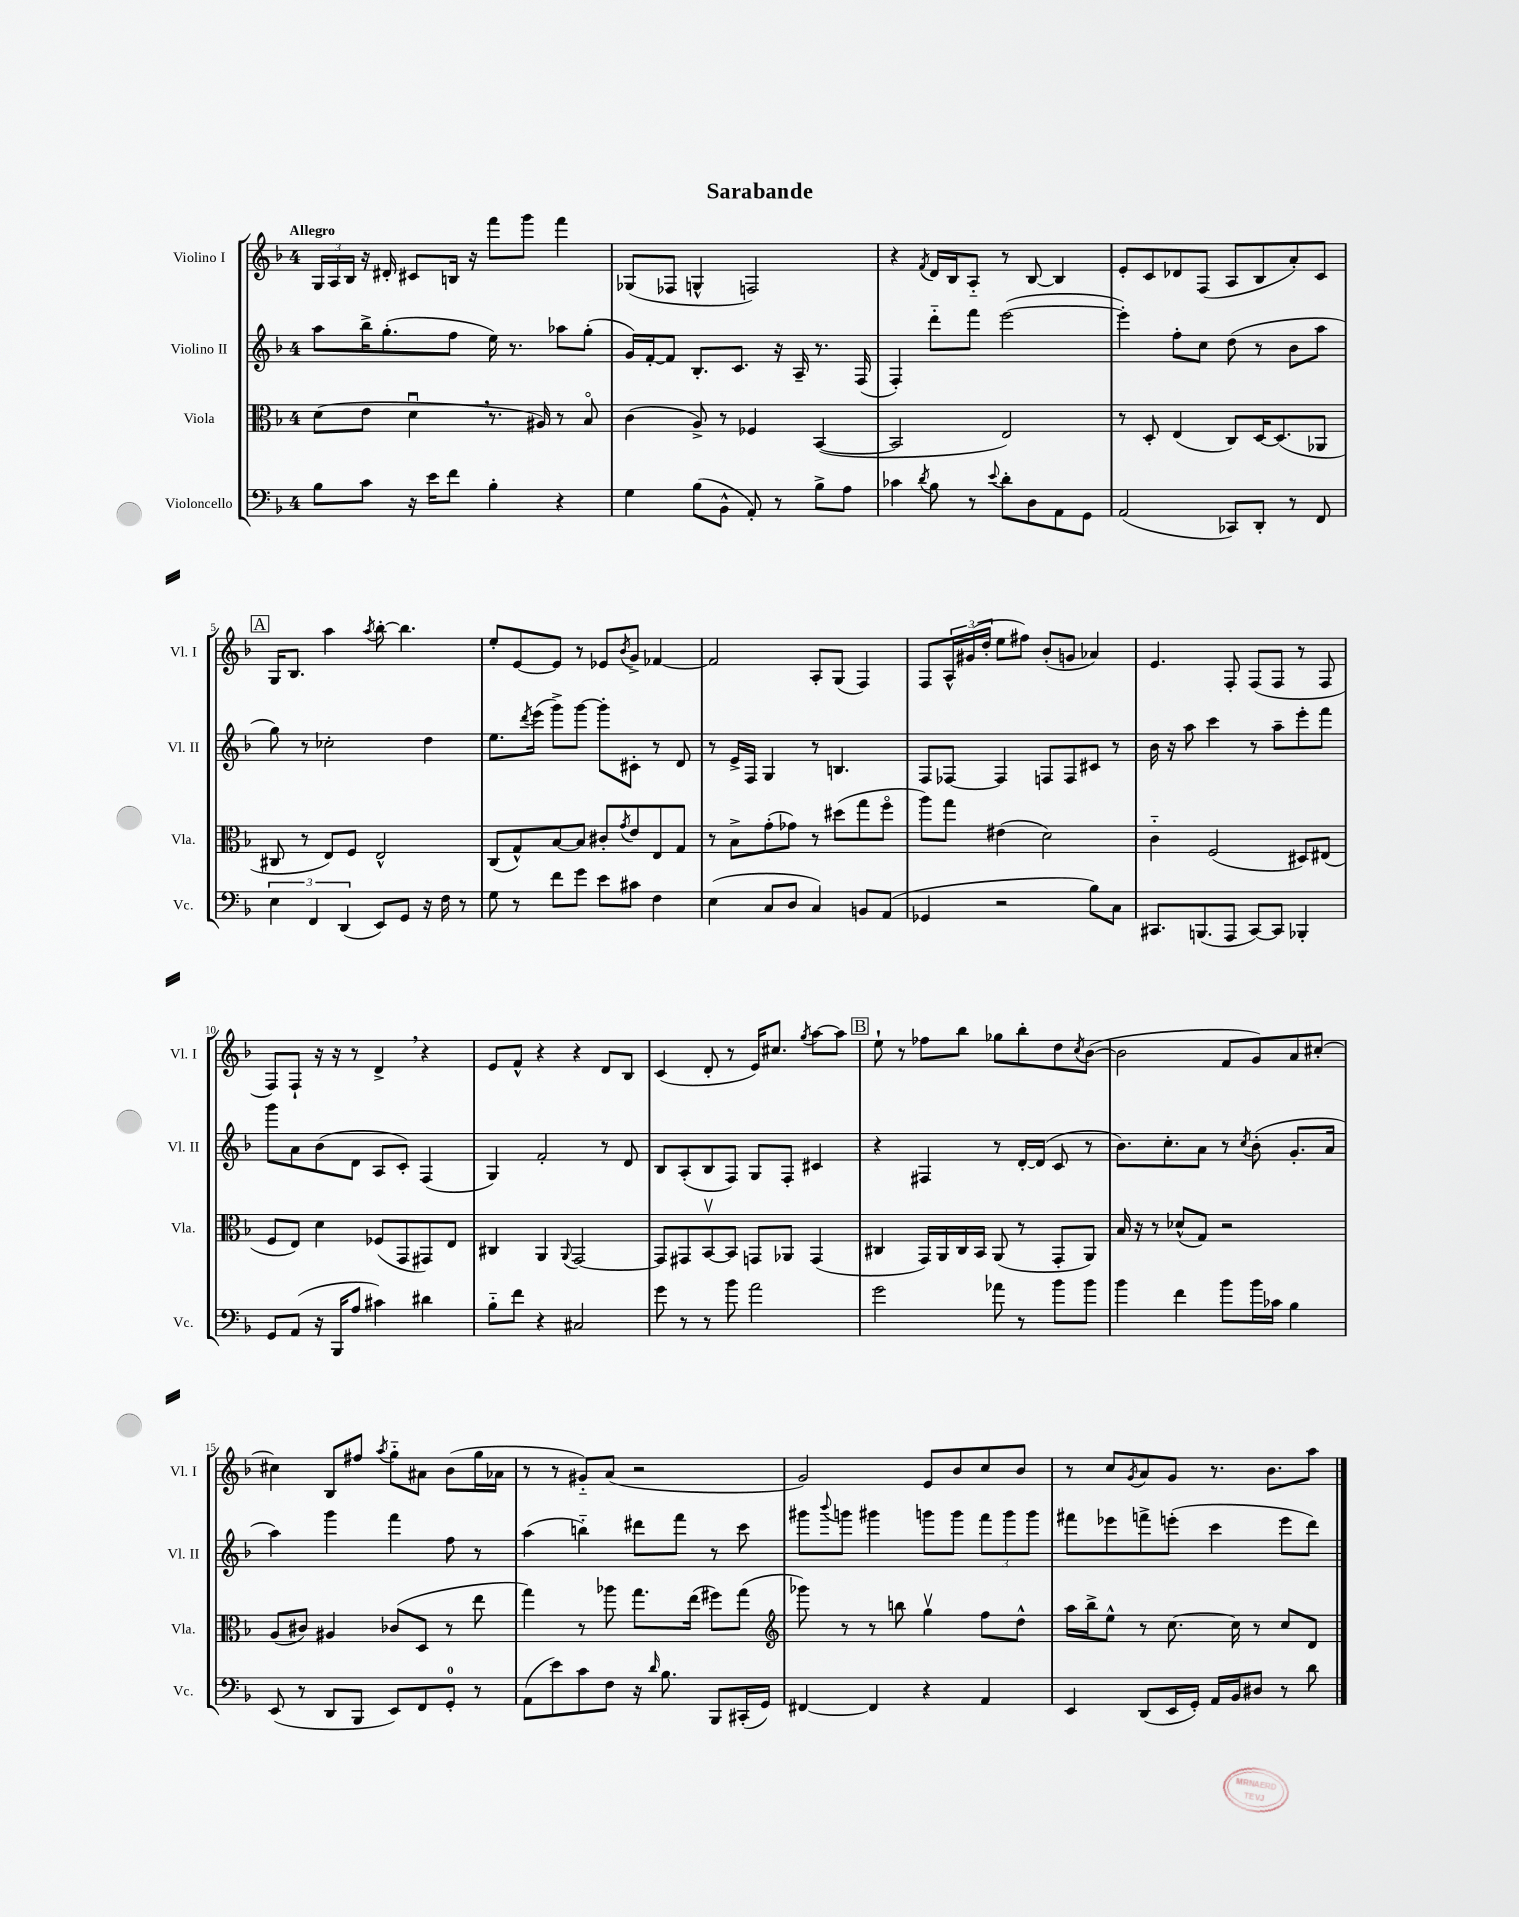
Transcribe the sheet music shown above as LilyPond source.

\header { title = "Sarabande" }
<<
\new StaffGroup <<
\new Staff = "s0" \with { instrumentName = "Violino I" shortInstrumentName = "Vl. I" } {
    \clef treble \key f \major \once \override Staff.TimeSignature.style = #'single-digit \time 4/4 \tempo "Allegro"
    \tuplet 3/2 { g16 a16 bes16 } r16 dis'16-. cis'8 b16 r16 f'''8 g'''8 f'''4 |
    ges8( fes8 g4-^ f2) |
    r4 \acciaccatura { f'8 } d'16 bes16 a8-_ r8 bes8~ bes4 |
    e'8-. c'8 des'8 f8( a8 bes8 a'8-.) c'8 |
    \mark \markup { \box "A" } g16 bes8. a''4 \acciaccatura { a''8 } bes''8~-. bes''4. |
    e''8-. e'8~ e'8 r8 ees'8 \acciaccatura { bes'8 } g'8-> fes'4~ |
    fes'2 a8-. g8( f4) |
    f8 \tuplet 3/2 { a16-^ gis'16( d''16-. } e''8 fis''8) bes'8-.( g'8 aes'4) |
    e'4. f8-. f8( f8 r8 f8 |
    f8) f8-! r16 r16 r8 d'4-> \breathe r4 |
    e'8 f'8-^ r4 r4 d'8 bes8 |
    c'4( d'8-. r8 e'16) cis''8. \acciaccatura { g''8 } a''8~ a''8 |
    \mark \markup { \box "B" } e''8-! r8 fes''8 bes''8 ges''8 bes''8-. d''8 \acciaccatura { c''8 } bes'8~( |
    bes'2 f'8 g'8) a'8 cis''8~-. |
    cis''4 bes8 fis''8 \acciaccatura { a''8 } g''8-_ ais'8 bes'8( g''16 aes'16 |
    r8 r8 gis'8-_) a'8( r2 |
    g'2) e'8 bes'8 c''8 bes'8 |
    r8 c''8 \acciaccatura { g'8 } a'8 g'8 r8. bes'8. a''8 \bar "|." |
}
\new Staff = "s1" \with { instrumentName = "Violino II" shortInstrumentName = "Vl. II" } {
    \clef treble \key f \major \once \override Staff.TimeSignature.style = #'single-digit \time 4/4
    a''8 bes''16-> g''8.-.( f''8 e''16) r8. aes''8 g''8-.( |
    g'16) f'16~-. f'8 bes8.-. c'8. r16 a16-- r8. f16( |
    f4-.) d'''8-_ f'''8 e'''2~( |
    e'''4-.) f''8-. c''8 d''8( r8 bes'8 a''8 |
    \mark \markup { \box "A" } g''8) r8 ces''2-. d''4 |
    e''8. \acciaccatura { d'''8 } e'''16( g'''8->) g'''8~ g'''8-. cis'8-. r8 d'8 |
    r8 e'16-> f16 g4 r8 b4. |
    f8 fes8~ fes4 f8 f8 cis'8 r8 |
    bes'16 r16 a''8 c'''4 r8 a''8-- e'''8-. f'''8 |
    g'''8 a'8 bes'8( d'8 a8 c'8-.) f4( |
    g4) f'2-. r8 d'8 |
    bes8 a8-.( bes8 f8) g8 f8-. cis'4 |
    \mark \markup { \box "B" } r4 fis4 r8 d'16~-. d'16( c'8 r8 |
    bes'8.) c''8.-. a'8 r8 \acciaccatura { c''8 } bes'8-.( g'8.-. a'16 |
    a''4) g'''4 f'''4 f''8 r8 |
    a''4( b''4-_) dis'''8 f'''8 r8 c'''8 |
    gis'''8 \appoggiatura { bes'''8 } g'''8 gis'''4 g'''8 g'''8 \tuplet 3/2 { f'''8 g'''8 g'''8 } |
    fis'''8 ees'''8 f'''8-> e'''8-.( c'''4 e'''8 d'''8) \bar "|." |
}
\new Staff = "s2" \with { instrumentName = "Viola" shortInstrumentName = "Vla." } {
    \clef alto \key f \major \once \override Staff.TimeSignature.style = #'single-digit \time 4/4
    d'8( e'8 d'4\downbow \breathe r8. ais16) r8 bes8\flageolet |
    c'4( a8->) r8 fes4 bes,4~( |
    bes,2 e2) |
    r8 d8-. e4( c8) d16~ d8.( aes,8 |
    \mark \markup { \box "A" } cis8 r8 e8) f8 e2-^ |
    c8( g8-^) bes8~ bes8 cis'8-. \acciaccatura { g'8 } e'8 e8 g8 |
    r8 bes8-> g'8-.( ges'8) r8 dis''8( g''8 f''8\flageolet |
    a''8) g''8 eis'4( d'2) |
    c'4-_ f2( dis8) eis8( |
    f8 e8) d'4 fes8( g,8 gis,8) e8 |
    cis4 a,4 \appoggiatura { a,8 } g,2~ |
    g,8 gis,8 bes,8~\upbow bes,8 g,8 aes,8 g,4( |
    \mark \markup { \box "B" } cis4 g,16) a,16 cis16 bes,16 a,8( r8 g,8-. a,8) |
    bes16 r16 r8 des'8-^( g8) r2 |
    a8( cis'8) ais4 ces'8( d8 r8 e''8 |
    g''4) r8 aes''8 g''8. e''16( fis''8) g''8( |
    \clef treble ges'''8) r8 r8 b''8 g''4\upbow f''8 d''8-^ |
    a''16 bes''16-> e''8-^ r8 c''8.~ c''16 r8 c''8 d'8 \bar "|." |
}
\new Staff = "s3" \with { instrumentName = "Violoncello" shortInstrumentName = "Vc." } {
    \clef bass \key f \major \once \override Staff.TimeSignature.style = #'single-digit \time 4/4
    bes8 c'8 r16 e'16 f'8 bes4-. r4 |
    g4 bes8( bes,8-^ a,8-.) r8 bes8-> a8 |
    ces'4 \acciaccatura { d'8 } bes8 r8 \appoggiatura { e'8 } d'8-. d8 a,8 g,8 |
    a,2( ces,8) d,8-. r8 f,8 |
    \mark \markup { \box "A" } \tuplet 3/2 { e4 f,4 d,4( } e,8) g,8 r16 f16 r8 |
    g8 r8 f'8 g'8 e'8 cis'8 f4 |
    e4( c8 d8 c4) b,8 a,8( |
    ges,4 r2 bes8) c8 |
    cis,8. b,,8.( a,,8 cis,8~) cis,8 bes,,4-. |
    g,8 a,8( r16 bes,,16 a8 cis'4) dis'4 |
    bes8-_ f'8 r4 cis2 |
    g'8 r8 r8 bes'8 a'2 |
    \mark \markup { \box "B" } g'2 aes'8 r8 bes'8 bes'8 |
    bes'4 f'4 bes'8 bes'16 ces'16 bes4 |
    e,8( r8 d,8 bes,,8 e,8) f,8 g,8-0-. r8 |
    a,8( e'8) c'8 f8 r16 \grace { d'16 } bes8. bes,,8 cis,16-.( g,16) |
    fis,4~ fis,4 r4 a,4 |
    e,4 d,8( e,16 g,16-.) a,16 bes,16 dis8 r8 d'8 \bar "|." |
}
>>
>>
